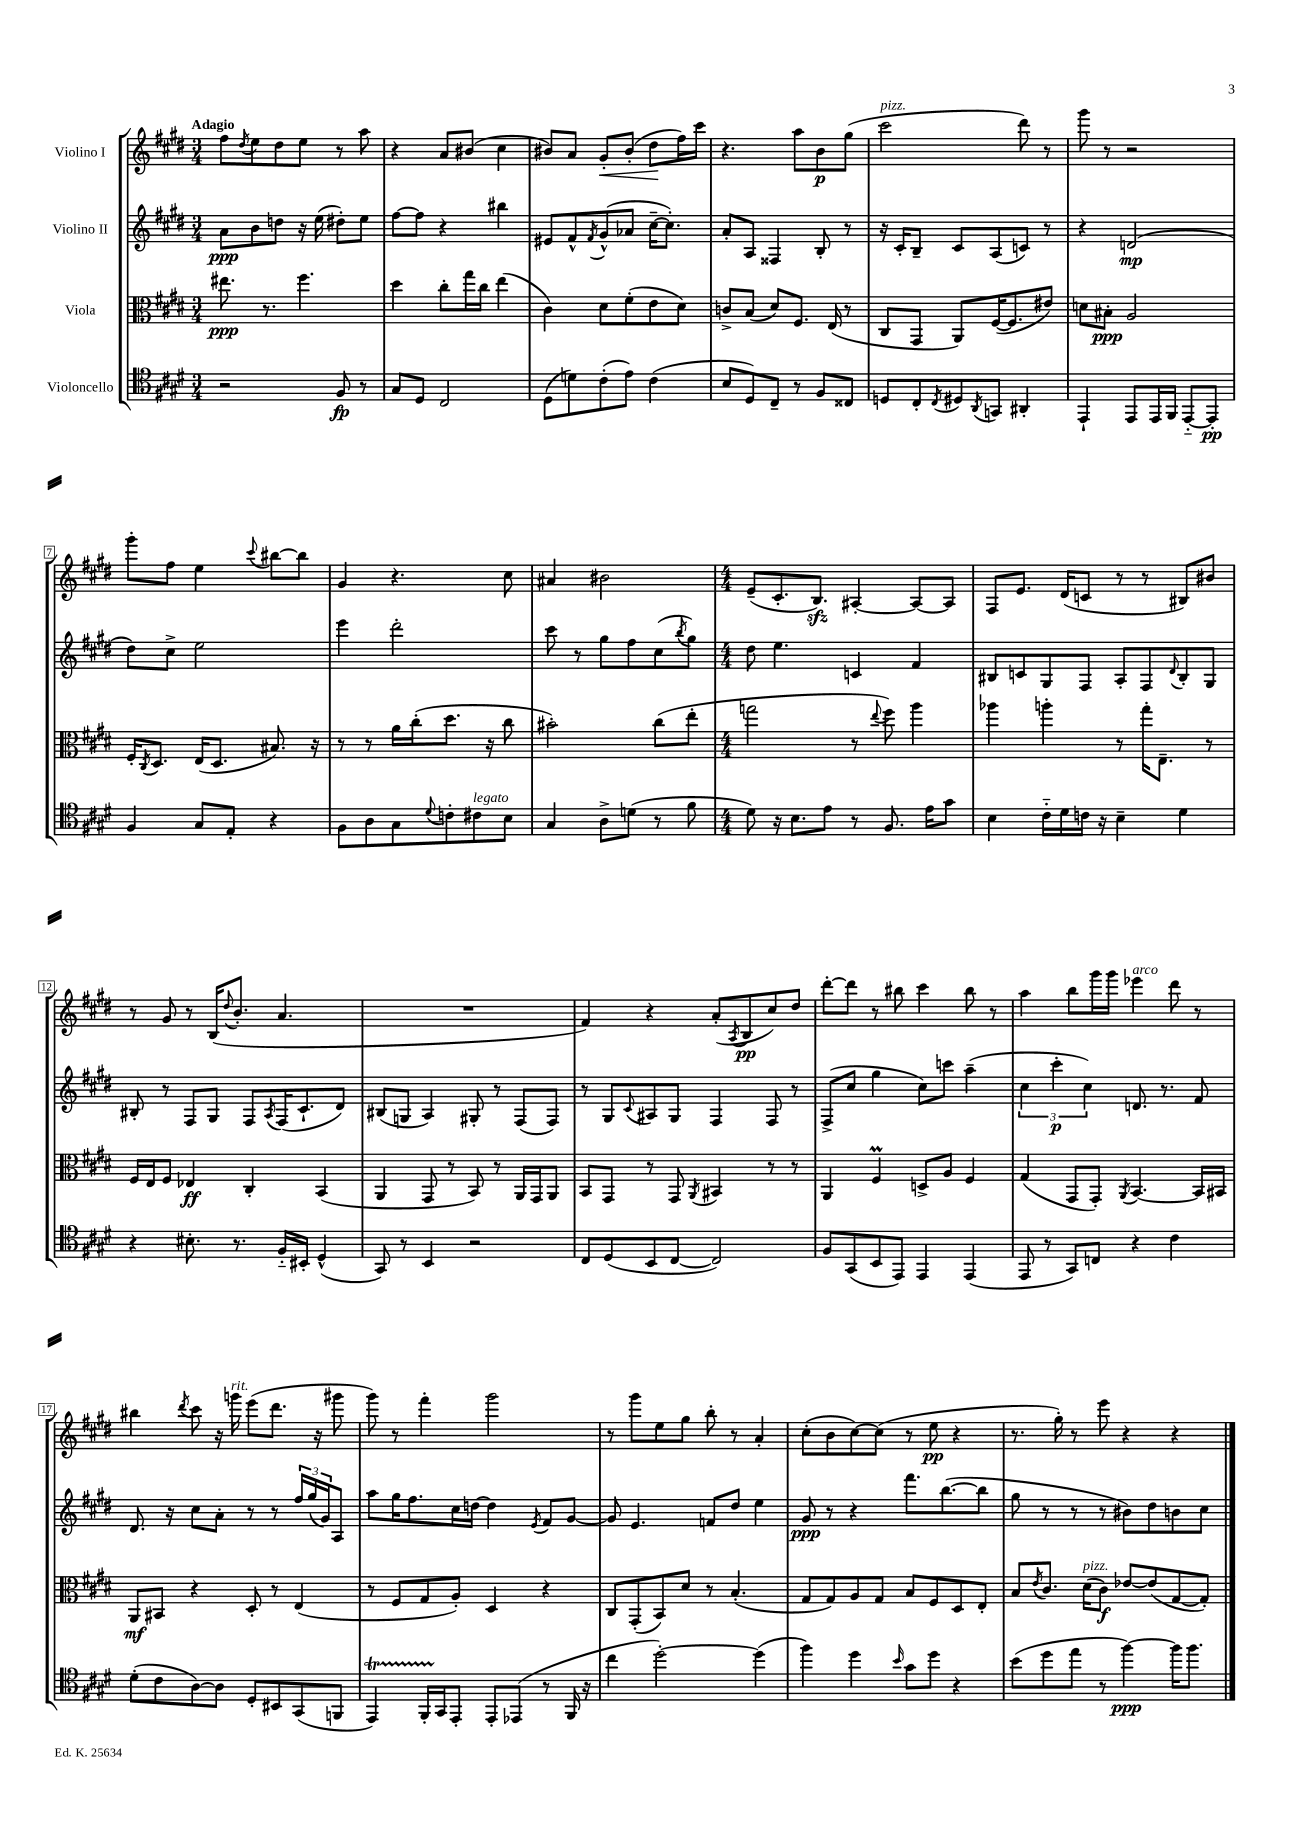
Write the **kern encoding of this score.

**kern	**kern	**kern	**kern
*staff4	*staff3	*staff2	*staff1
*clefC4	*clefC3	*clefG2	*clefG2
*k[f#c#g#d#]	*k[f#c#g#d#]	*k[f#c#g#d#]	*k[f#c#g#d#]
*M3/4	*M3/4	*M3/4	*M3/4
2r	8.ee#	8a	8ff#
.	.	.	8qdd#
.	.	8b	8ee
.	8.r	.	.
.	.	8dd	8dd#
.	4.ff#	16r	8ee
.	.	(16ee	.
8F#	.	8dd#')	8r
8r	.	8ee	8aa
=	=	=	=
8G#	4dd#	[8ff#	4r
8D#	.	8ff#]	.
2C#	8cc#'	4r	8a
.	16gg#	.	(8b#
.	16cc#	.	.
.	(4ee	4bb#	4cc#
=	=	=	=
(8D#	4c#)	8e#	8b#)
8d)	.	8f#^^	8a
.	.	8qf#	.
(8c#'	8d#	(8g#^^	8g#'
8e)	(8f#'	8a-	(8b#'
(4c#	8e	[16cc#~	8dd#
.	.	8.cc#'])	.
.	8d#)	.	16ff#)
.	.	.	16ccc#
=	=	=	=
8B	8c^	8a'	4.r
8D#)	(8B	8A	.
8C#~	8d#)	4F##	.
8r	8.F#	.	8aa
8F#	.	8B'	8b
.	(16E	.	.
8C##	8r	8r	(8gg#
=	=	=	=
8D	8C#	16r	2ccc#
.	.	16c#'	.
8C#'	8GG#	8B~	.
8qC#	.	.	.
8D#	8AA)	8c#	.
8qAA	.	.	.
8GG	([16F#	(8A	.
.	8.F#]	.	.
4AA#'	.	8c)	8ddd#)
.	8e#)	8r	8r
=	=	=	=
4EE`	8d	4r	8ggg#
.	8B#'	.	8r
8EE	2A	(2d	2r
16EE	.	.	.
16FF#	.	.	.
[8EE'~	.	.	.
8EE']	.	.	.
=	=	=	=
4F#	16F#'	8dd#)	8ggg#'
.	8qC#	.	.
.	8.D#	.	.
.	.	8cc#^	8ff#
8G#	(16E	2ee	4ee
.	8.D#	.	.
8E'	.	.	.
.	.	.	8qqccc#
4r	8.B#)	.	[8bb#
.	.	.	8bb#]
.	16r	.	.
=	=	=	=
8F#	8r	4eee	4g#
8A	8r	.	.
8G#	16a	2ddd#'	4.r
.	(16cc#'	.	.
8qqd#	.	.	.
8c'	8.dd#	.	.
8c#	.	.	.
.	16r	.	.
8B	8cc#	.	8cc#
=	=	=	=
4G#	2b#')	8ccc#	4a#
.	.	8r	.
8A^	.	8gg#	2b#
(8d	.	8ff#	.
8r	(8cc#	(8cc#	.
.	.	8qbb	.
8f#	8ee'	8gg#)	.
=	=	=	=
*M4/4	*M4/4	*M4/4	*M4/4
8d#)	2gg	8dd#	(8e~
16r	.	4.ee	8.c#'
8.B	.	.	.
.	.	.	8.B)
8e	.	.	.
8r	8r	4c	[4A#'
.	8qqee	.	.
8.F#	8ff#)	.	.
.	4aa	4f#	8A#_
16e	.	.	.
8g#	.	.	8A#]
=	=	=	=
4B	4aa-	8B#	8F#
.	.	8c	8.e
16c#'~	4aa'	8G#	.
16d#	.	.	(16d#
16c	.	8F#	8c
16r	.	.	.
4B~	8r	8A'	8r
.	16gg#'	8F#	8r
.	8.E~	.	.
.	.	8qqd#	.
4d#	.	8B#'	8B#)
.	8r	8G#	8b#
=	=	=	=
4r	16F#	8B#'	8r
.	16E	.	.
.	8F#	8r	8g#
8.B#'	4E-	8F#	8r
.	.	8G#	(16B
.	.	.	8qqdd#
8.r	.	.	8.b'
.	4C#'	8F#	.
.	.	8qA	.
16F#'~	.	(16F#	4.a
16BB#'	.	8.c#`	.
(4D#^^	(4BB	.	.
.	.	8d#)	.
=	=	=	=
8GG#)	4AA	(8B#	1r
8r	.	8G	.
4BB	8GG#	4A)	.
.	8r	.	.
2r	8BB)	8G#'	.
.	8r	8r	.
.	16AA	(8F#	.
.	16GG#	.	.
.	8AA	8F#)	.
=	=	=	=
8C#	8BB	8r	4f#)
(8D#	8GG#	8G#	.
.	.	8qqc#	.
8BB	8r	8A#	4r
[8C#	8GG#	8G#	.
.	8qAA	.	.
2C#])	4BB#	4F#	(8a'
.	.	.	8qA
.	.	.	8B
.	8r	8F#	8cc#)
.	8r	8r	8dd#
=	=	=	=
8F#	4AA	(8F#^	[8ddd#'
(8GG#	.	8cc#	8ddd#]
8BB	4F#	4gg#	8r
8EE)	.	.	8bb#
4EE	8D^	8cc#)	4ccc#
.	8A	8ccc	.
(4EE	4F#	(4aa~	8bb#
.	.	.	8r
=	=	=	=
8EE	(4G#	6cc#	4aa
8r	.	.	.
.	.	6ccc#'	.
8GG#)	8GG#	.	8bb
.	.	6cc#)	.
8C	8GG#')	.	16ggg#
.	.	.	16ggg#
.	8qAA	.	.
4r	[4.BB	8.d	4eee-
.	.	8.r	.
4c#	.	.	8ddd#
.	16BB]	8f#	8r
.	16BB#	.	.
=	=	=	=
(8d#'	8AA	8.d#	4bb#
8c#	8BB#	.	.
.	.	16r	.
.	.	.	8qddd#
[8A)	4r	8cc#	8ccc#
8A]	.	8a'	16r
.	.	.	16ggg
8D#'	8D#'	8r	(8eee
8BB#	8r	8r	8.ddd#
(8GG#	(4E	24ff#	.
.	.	(24gg#	.
.	.	.	16r
.	.	24g#)	.
8FF	.	8A	8ggg#
=	=	=	=
4EE)	8r	8aa	8ggg#)
.	8F#	16gg#	8r
.	.	8.ff#	.
16FF#'	8G#	.	4fff#'
16GG#	.	.	.
8EE'	8A')	16cc#	.
.	.	[16dd	.
8EE'	4D#	4dd]	2ggg#
(8EE-	.	.	.
.	.	8qe	.
8r	4r	8f#	.
16FF#	.	[8g#	.
16r	.	.	.
=	=	=	=
4cc#	8C#	8g#]	8r
.	(8GG#'	4.e	8ggg#
[2dd#')	8BB)	.	8ee
.	8d#	.	8gg#
.	8r	8f	8bb'
.	(4.B'	8dd#	8r
(4dd#]	.	4ee	4a'
=	=	=	=
4ff#)	8G#	8g#	(8cc#'
.	8G#)	8r	8b
4dd#	8A	4r	[8cc#)
.	8G#	.	(8cc#]
16qqb	.	.	.
8g#	8B	8.fff#	8r
8dd#	8F#	.	8ee
.	.	([8.bb	.
4r	8D#	.	4r
.	8E'	8bb]	.
=	=	=	=
(8b	8B	8gg#	8.r
.	8qe	.	.
8dd#	8.c#	8r	.
.	.	.	16gg#')
8ee	.	8r	8r
.	(16d#	.	.
8r	8c#)	8r	8eee
[4ff#)	[8e-	8b#)	4r
.	(8e-]	8dd#	.
16ff#]	[8G#	8b	4r
8.ff#	.	.	.
.	8G#'])	8cc#	.
==	==	==	==
*-	*-	*-	*-
